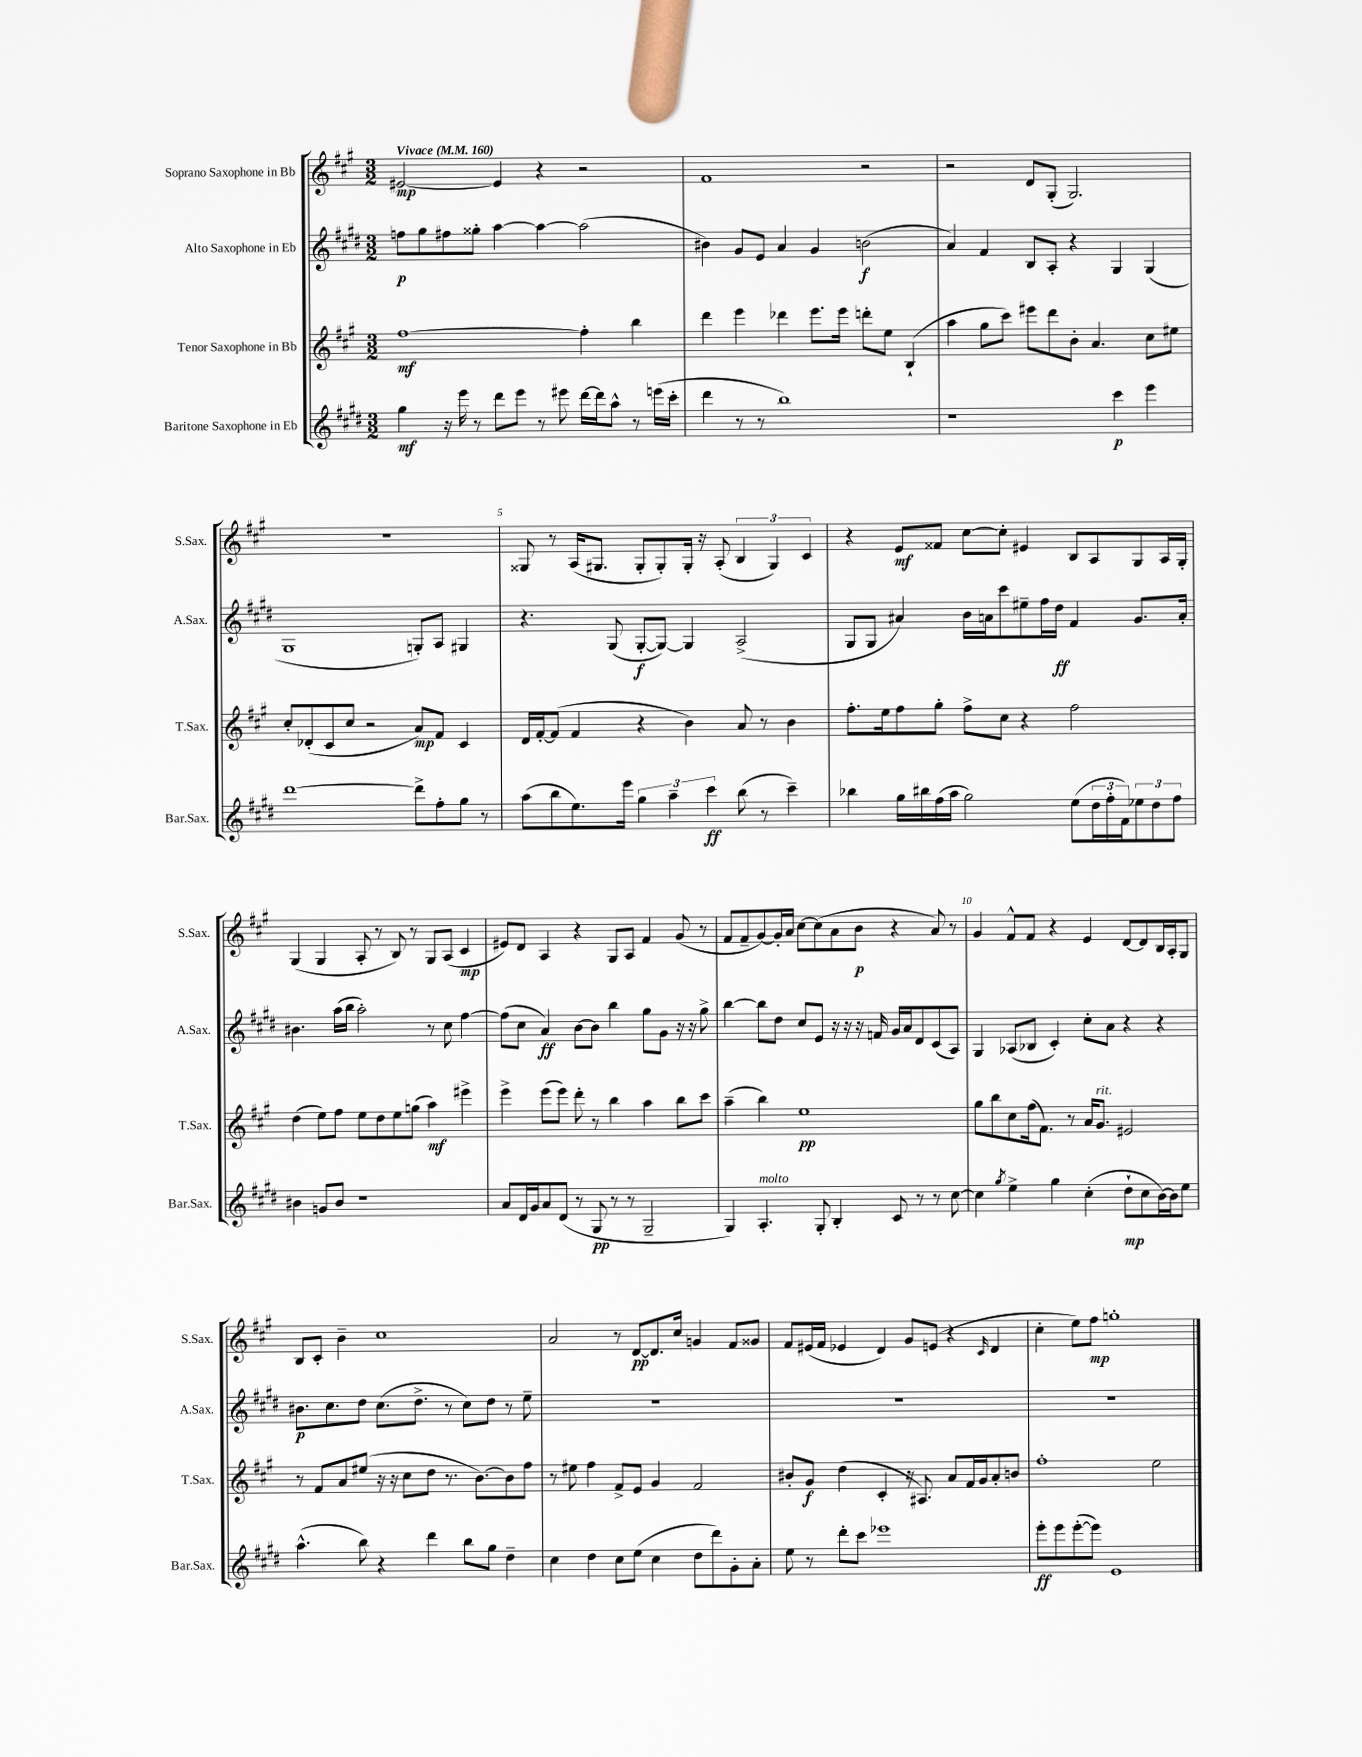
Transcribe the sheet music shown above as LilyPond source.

<<
\new StaffGroup <<
\new Staff = "s0" \with { instrumentName = "Soprano Saxophone in Bb" shortInstrumentName = "S.Sax." } {
    \clef treble \key a \major \numericTimeSignature \time 3/2 \tempo "Vivace" 4 = 160
    eis'2~\mp eis'4 r4 r2 |
    fis'1 r2 |
    r2 d'8 gis8-.( gis2.) |
    R1. |
    gisis8 r8 a16( gis8. gis8-. gis8-.) gis16-. r16 a8-.( \tuplet 3/2 { b4 gis4) cis'4 } |
    r4 e'8\mf fisis'8 cis''8~ cis''8-. eis'4 b8 a8 gis8 a16 gis16-. |
    gis4( gis4 a8-. r8 b8) r8 gis8 a8( cis'4\mp |
    eis'8) d'8 a4 r4 gis8 a8 fis'4 gis'8( r8 |
    fis'8 fis'8-- gis'8~) gis'16-. a'16 cis''8~ cis''8( a'8 b'8\p r4 a'8) r8 |
    gis'4 fis'8-^ fis'8 r4 e'4 d'8~ d'8 b16 a16-. gis8 |
    b8 cis'8-. b'4-- cis''1 |
    a'2 r8 d'8~\pp d'8. cis''16 g'4 fis'8 gisis'8 |
    fis'8 eis'16( fis'16 ees'4 d'4) gis'8 e'8( r4 \grace { cis'16 } d'4 |
    cis''4-. e''8) fis''8\mp g''1-. \bar "|." |
}
\new Staff = "s1" \with { instrumentName = "Alto Saxophone in Eb" shortInstrumentName = "A.Sax." } {
    \clef treble \key e \major \numericTimeSignature \time 3/2
    f''8\p gis''8 fis''8 gisis''8-. a''4~ a''4~ a''2( |
    bis'4) gis'8 e'8 a'4 gis'4 b'2\f( |
    a'4) fis'4 b8 a8-. r4 gis4 gis4( |
    gis1 g8-.) a8 gis4 |
    r4. gis8( gis8~-.\f gis8~) gis4 a2->( |
    gis8 gis8 ais'4) b'16 a'16 cis'''8 eis''8-- fis''16 dis''16\ff fis'4 gis'8. a'16-. |
    bis'4. a''16( b''16 a''2-.) r8 cis''8 fis''4~ |
    fis''8( cis''8 a'4\ff) b'8~ b'8 b''4 gis''8 gis'8 r16 r16 gis''8-> |
    b''4~ b''8 dis''8 cis''8 e'8 r16 r16 r16 f'16 gis'16 a'16 dis'8 cis'8( a8) |
    gis4 aes8( bes8 cis'4-.) cis''8-. a'8 r4 r4 |
    bis'8.\p cis''8. dis''8 cis''8.( dis''8.-> r8 cis''8) dis''8 r8 e''8-- |
    R1. |
    R1. |
    R1. \bar "|." |
}
\new Staff = "s2" \with { instrumentName = "Tenor Saxophone in Bb" shortInstrumentName = "T.Sax." } {
    \clef treble \key a \major \numericTimeSignature \time 3/2
    fis''1~\mf fis''4-. b''4 |
    d'''4 e'''4 des'''4 e'''8. e'''16 d'''8-. e''8 b4-!( |
    a''4 gis''8 cis'''8) eis'''8 d'''8 b'8-. a'4. cis''8 eis''8 |
    cis''8-. des'8-.( cis'8 cis''8 r2 a'8\mp) fis'8 cis'4 |
    d'16 fis'16~-. fis'8( fis'4 r4 b'4) a'8 r8 b'4 |
    fis''8.-. e''16 fis''8 gis''8-. fis''8-> cis''8 r4 fis''2 |
    d''4( e''8) fis''8 e''8 d''8 e''8 g''8( a''4\mf) eis'''4-> |
    e'''4-> e'''8( e'''8) d'''8-. r8 b''4 a''4 b''8 cis'''8 |
    a''4--( b''4) e''1\pp |
    gis''8 b''8 cis''8 fis''16( fis'8.) r8 a'16 gis'8.^\markup { \italic "rit." } eis'2 |
    r8 fis'8 a'8 eis''8( r16 r16 cis''8 d''8 r8. b'8.~) b'8 fis''8 |
    r8 eis''8 fis''4 fis'8-> e'8 gis'4 fis'2 |
    bis'8-. gis'8\f d''4( cis'4-. r16 ais8.) a'8 fis'16 gis'16 a'8-. b'8 |
    fis''1-. e''2 \bar "|." |
}
\new Staff = "s3" \with { instrumentName = "Baritone Saxophone in Eb" shortInstrumentName = "Bar.Sax." } {
    \clef treble \key e \major \numericTimeSignature \time 3/2
    gis''4\mf r16 e'''16 r8 dis'''8 e'''8 r8 eis'''8 dis'''16~ dis'''16 a''8-^ r8 e'''16( cis'''16-. |
    dis'''4 r8 r8 b''1) |
    r1 cis'''4\p e'''4 |
    dis'''1~ dis'''8-> fis''8-. gis''8 r8 |
    a''8( b''8 e''8.) e'''16 \tuplet 3/2 { gis''4 a''4-- cis'''4\ff } b''8( r8 cis'''4--) |
    bes''4 gis''16 bis''16 fis''16( a''16 gis''2) e''8( \tuplet 3/2 { dis''16 fis''16-. fis'16) } \tuplet 3/2 { ees''8 dis''8 fis''8 } |
    bis'4 g'8 bis'8 r1 |
    a'8 dis'16 gis'16 a'8 dis'8( r8 gis8\pp r8 r8 gis2-- |
    gis4) a4.-.^\markup { \italic "molto" } gis8-. b4-. cis'8 r8 r8 cis''8~ |
    cis''4 \acciaccatura { gis''8 } e''4-> gis''4 cis''4-.( dis''8-!\mp cis''8 b'16~) b'16 e''8 |
    a''4.-^( b''8) r4 dis'''4 b''8 gis''8 dis''4-- |
    cis''4 dis''4 cis''8 e''8( cis''4 dis''8 dis'''8) gis'8-. a'8-. |
    e''8 r8 dis'''8-. cis'''8 ees'''1 |
    e'''8-.\ff e'''8 e'''8~-.( e'''8) e'1 \bar "|." |
}
>>
>>
\layout { \context { \Score \override BarNumber.break-visibility = ##(#f #t #t) barNumberVisibility = #(every-nth-bar-number-visible 5) } }
